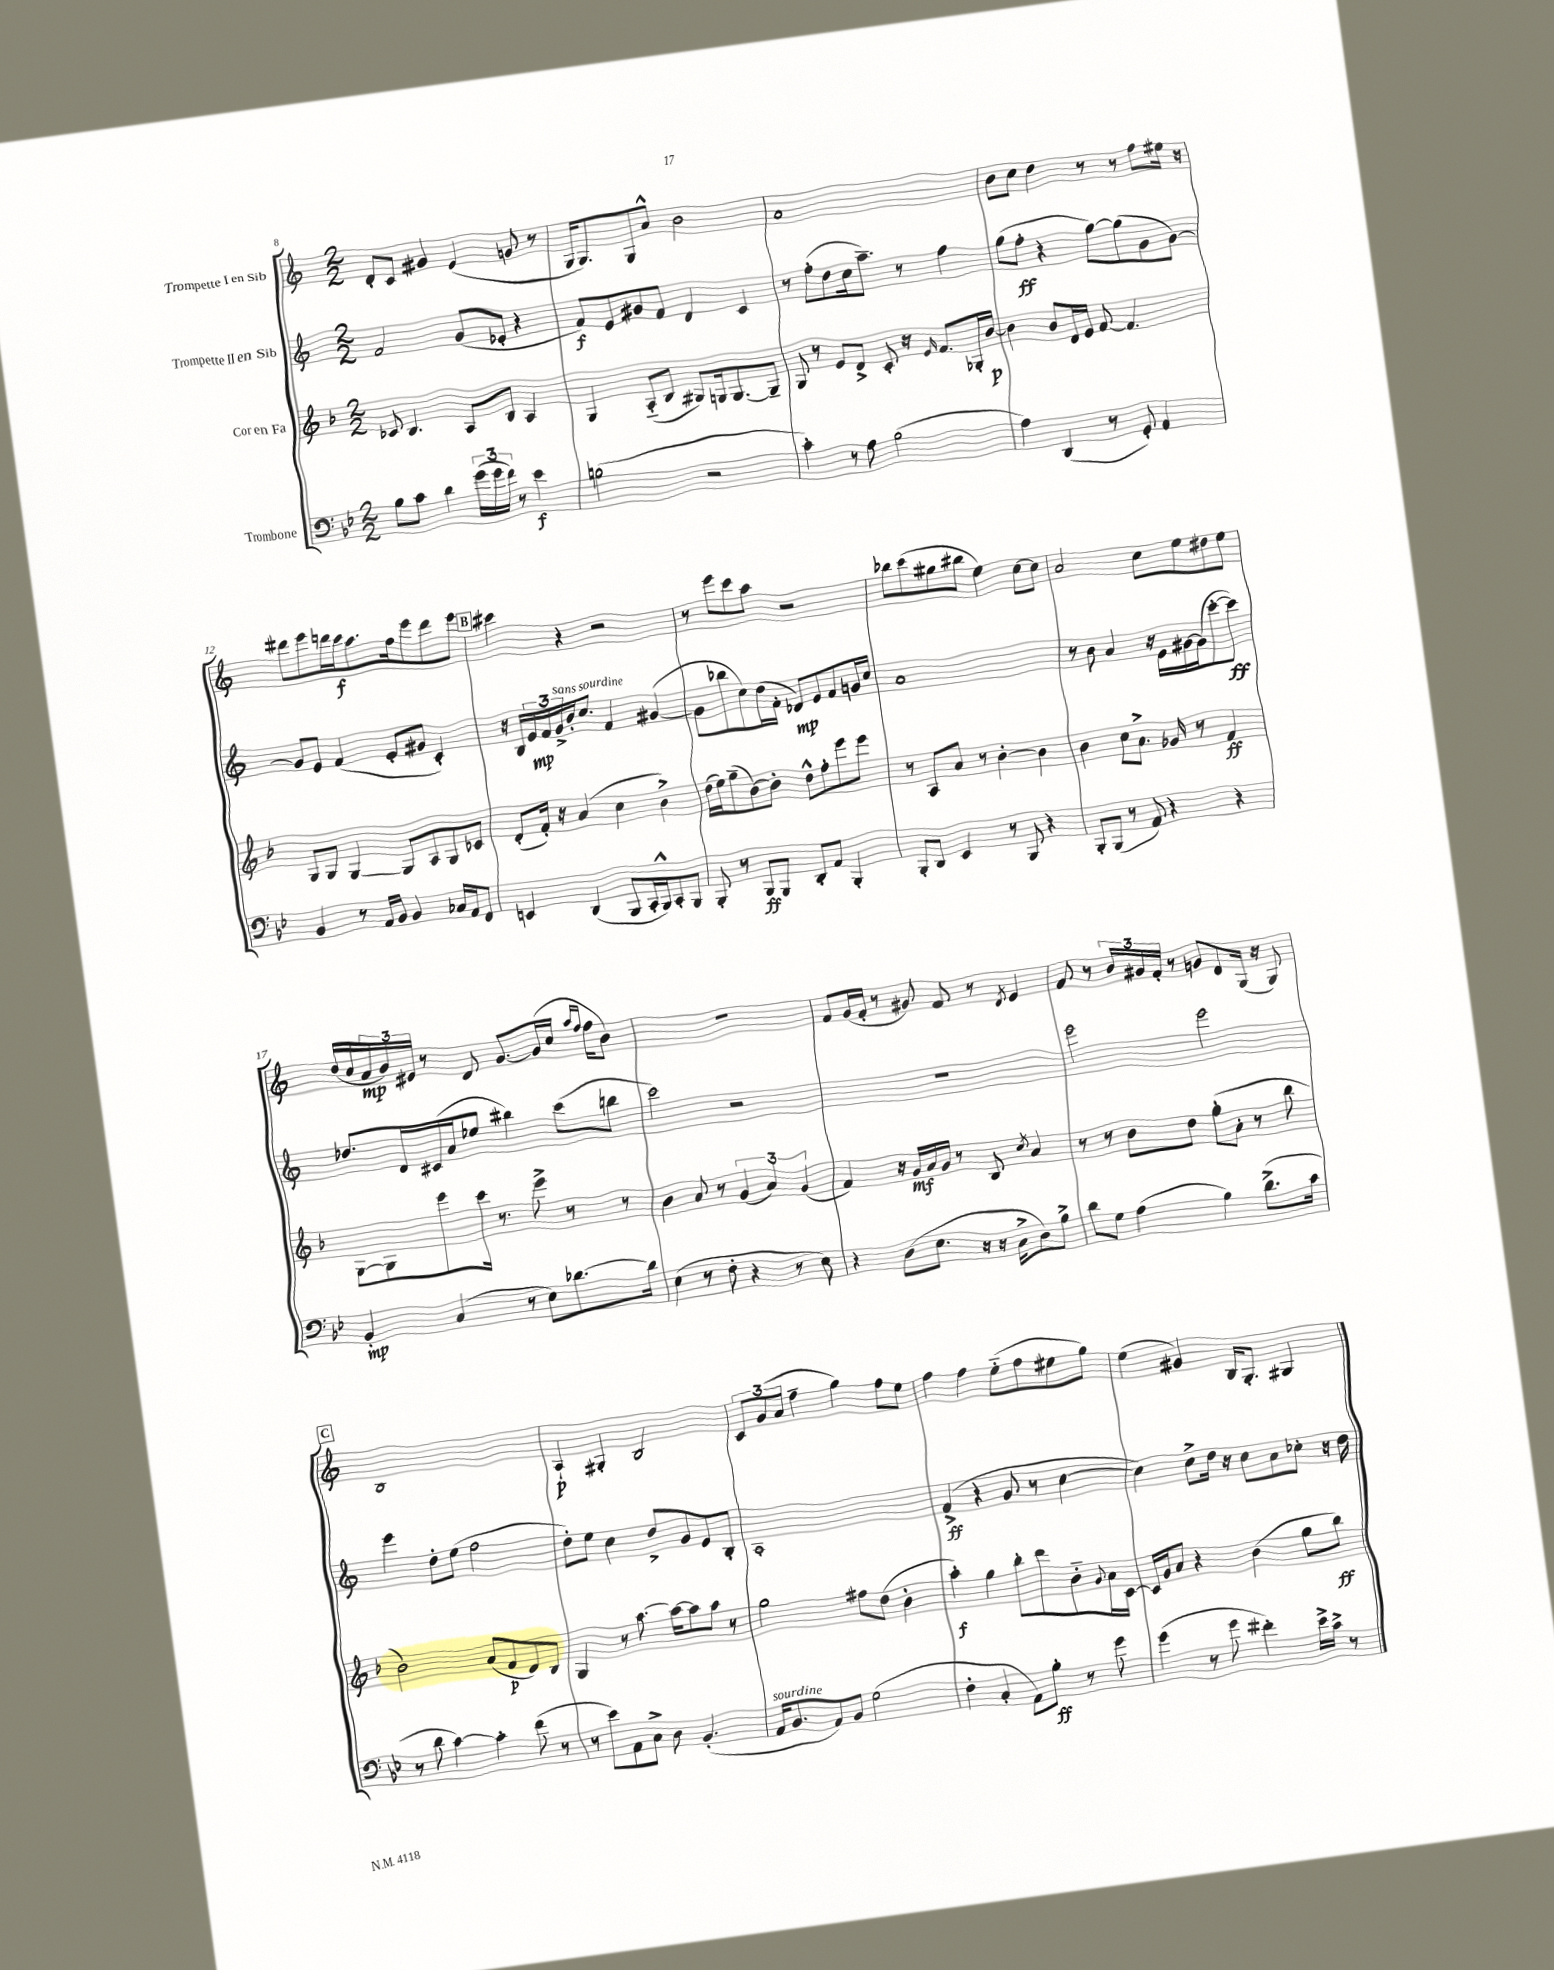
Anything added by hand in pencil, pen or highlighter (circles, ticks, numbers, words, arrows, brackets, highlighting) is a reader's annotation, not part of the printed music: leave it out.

**kern	**dynam	**kern	**dynam	**kern	**dynam	**kern	**dynam
*part4	*part4	*part3	*part3	*part2	*part2	*part1	*part1
*staff4	*staff4	*staff3	*staff3	*staff2	*staff2	*staff1	*staff1
*I"Trombone	*	*I"Cor en Fa	*	*I"Trompette II en Sib	*	*I"Trompette I en Sib	*
*clefF4	*	*clefG2	*	*clefG2	*	*clefG2	*
*k[b-e-]	*	*k[b-]	*	*k[]	*	*k[]	*
*M2/2	*	*M2/2	*	*M2/2	*	*M2/2	*
=8	=8	=8	=8	=8	=8	=8	=8
8B-\L	.	8c-X/	.	2f/	.	8d'/L	.
8c\J	.	4.B-/	.	.	.	8c/J	.
4d\	.	.	.	.	.	4g#X/	.
(24g\LL	.	8A/L	.	(8g/L	.	(4e/	.
24g\	.	.	.	.	.	.	.
24f\JJ)	.	.	.	.	.	.	.
8r	.	8B-/J	.	8e-X'/J	.	.	.
4e-\	f	4A/	.	4r	.	8gn/	.
.	.	.	.	.	.	8r	.
=9	=9	=9	=9	=9	=9	=9	=9
(2Bn\	.	4G/	.	8f/L)	f	16G/KL	.
.	.	.	.	.	.	8.G/)	.
.	.	.	.	8e/	.	.	.
.	.	(8A/L	.	8g#X/	.	8G/	.
.	.	8B-/J	.	8f/J	.	8a^^/J	.
2r	.	8G#X/L)	.	4d/	.	2b\	.
.	.	16Gn/k	.	.	.	.	.
.	.	[8.G/	.	.	.	.	.
.	.	.	.	4c/	.	.	.
.	.	8G~/J]	.	.	.	.	.
=10	=10	=10	=10	=10	=10	=10	=10
4c'\)	.	8G/	.	8r	.	1a	.
.	.	8r	.	(8ff'\L	.	.	.
8r	.	8e/L	.	8dd\	.	.	.
8A\	.	8d^/J	.	16cc\k	.	.	.
.	.	.	.	8.aa~\J)	.	.	.
(2B-\	.	8c'/	.	.	.	.	.
.	.	16r	.	8r	.	.	.
.	.	16qqe/	.	.	.	.	.
.	.	8.f/L	.	.	.	.	.
.	.	.	.	4ff\	.	.	.
.	.	16G-X'/L	.	.	.	.	.
.	.	[16b-/JJ	p	.	.	.	.
=11	=11	=11	=11	=11	=11	=11	=11
4A\)	.	4b-\]	.	(8gg\L	.	8b\L	.
.	.	.	.	8ff'\J	ff	8cc\J	.
(4DD/	.	8b-/L	.	4r	.	4dd\	.
.	.	16d/L	.	.	.	.	.
.	.	16e/JJ	.	.	.	.	.
8r	.	[8f/	.	[8gg\L)	.	8r	.
8GG'/)	.	4.f/]	.	(8gg\]	.	8r	.
4AA/	.	.	.	8g\	.	8ff\L	.
.	.	.	.	[8g\J)	.	16ee#X\Jk	.
.	.	.	.	.	.	16r	.
!!LO:LB:g=z
=12	=12	=12	=12	=12	=12	=12	=12
4BB-/	.	8G/L	.	8g/L]	.	8ddd#X\L	.
.	.	8G/J	.	8e/J	.	8eee\	.
8r	.	[4G/	.	(4f/	.	16dddn\L	.
.	.	.	.	.	.	16ccc\J	f
16AA/LL	.	.	.	.	.	8.aa\	.
16BB-/JJ	.	.	.	.	.	.	.
4BB-/	.	8G/L]	.	8e'/L	.	.	.
.	.	.	.	.	.	16ff\k	.
.	.	8A/	.	8g#X/J	.	8eee\	.
16C-X/LL	.	8G/	.	4c'/)	.	8ddd\	.
16AA/J	.	.	.	.	.	.	.
8FF/J	.	8c-X/J	.	.	.	8eee\J	.
!!LO:REH:place=s1:t=B
=13	=13	=13	=13	=13	=13	=13	=13
4EEn/	.	(8d'/L	.	16r	.	4ccc#X\	.
.	.	.	.	16B/LL	.	.	.
.	.	16f'/Jk)	.	24e/	mp	.	.
.	.	.	.	24f/	.	.	.
.	.	16r	.	.	.	.	.
!	!	!	!	!LO:TX:a:i:t=sans sourdine	!	!	!
.	.	.	.	24g^/	.	.	.
(4DD/	.	(4a/	.	16b'/J	.	4r	.
.	.	.	.	8.cc/J	.	.	.
8BBB-/L	.	4cc\	.	4f/	.	2r	.
16CC'/L	.	.	.	.	.	.	.
16BBB-^^/J)	.	.	.	.	.	.	.
8CC'/	.	4b-^\)	.	([4g#X/	.	.	.
8BBB-/J	.	.	.	.	.	.	.
=14	=14	=14	=14	=14	=14	=14	=14
8BBB-'/	.	(16dd\LL	.	8g#\L]	.	8r	.
.	.	16ee\J)	.	.	.	.	.
8r	.	(8gg~\	.	8bb-X\	.	8eee\L	.
8BBB-/L	ff	[8b-\)	.	8cc\)	.	8ccc\	.
8BBB-/J	.	8b-'\J]	.	(16dd\L	.	8aa\J	.
.	.	.	.	16f'\JJ	.	.	.
8DD'/L	.	8dd^^\L	.	8d-X/L)	mp	2r	.
8AA/J	.	8ff'\	.	8e/	.	.	.
4BBB-'/	.	8eee\	.	8f/	.	.	.
.	.	8eee\J	.	16gn/L	.	.	.
.	.	.	.	16cc/JJ	.	.	.
=15	=15	=15	=15	=15	=15	=15	=15
8BBB-'/L	.	8r	.	1a	.	8bb-X\L	.
8DD/J	.	8A/L	.	.	.	(8ccc\	.
4EE-/	.	8a/J	.	.	.	8gg#X\	.
.	.	8r	.	.	.	8bb#X\J	.
8r	.	[4b-'\	.	.	.	4ee\)	.
8BBB-/	.	.	.	.	.	.	.
4r	.	4b-\]	.	.	.	[8cc\L	.
.	.	.	.	.	.	8cc\J]	.
=16	=16	=16	=16	=16	=16	=16	=16
8BBB-'/L	.	4b-\	.	8r	.	2a/	.
(8BBB-/J	.	.	.	8b\	.	.	.
8r	.	8cc\L	.	4a/	.	.	.
8AA/)	.	8.a^\J	.	.	.	.	.
4r	.	.	.	16r	.	8cc\L	.
.	.	16g-X/	.	16e\LL	.	.	.
.	.	8r	.	[16g#X\	.	8ee\	.
.	.	.	.	(16g#\J]	.	.	.
4r	.	4f/	ff	[8ccc'\	.	8dd#X\	.
.	.	.	.	8ccc\J])	ff	8ee\J	.
!!LO:LB:g=z
=17	=17	=17	=17	=17	=17	=17	=17
4BB-'/	mp	[8G\L	.	8.dd-X/L	.	(16dd/LL	.
.	.	.	.	.	.	16cc/	.
.	.	8G\]	.	.	.	24a/	mp
.	.	.	.	.	.	24b/)	.
.	.	.	.	16d/L	.	.	.
.	.	.	.	.	.	24e#X/JJ	.
(4C/	.	8eee\	.	(16c#X/	.	8r	.
.	.	.	.	16a/J	.	.	.
.	.	16ccc\Jk	.	8ee-X/J	.	8d/	.
.	.	8.r	.	.	.	.	.
8r	.	.	.	4bb#X\)	.	[8.g/L	.
8E-\L)	.	8eee^\	.	.	.	.	.
.	.	.	.	.	.	(16g/L]	.
[8.d-X\	.	8r	.	(8ccc\L	.	16cc/JJ	.
.	.	.	.	.	.	16qqaa/LL	.
.	.	.	.	.	.	16qqff/JJ	.
.	.	.	.	.	.	16ff\KL	.
.	.	8r	.	8bbn\J	.	8b\J)	.
16d-\Jk]	.	.	.	.	.	.	.
=18	=18	=18	=18	=18	=18	=18	=18
(4E-\	.	4b-\	.	2ccc\)	.	1r	.
8r	.	8a/	.	.	.	.	.
8F'\	.	8r	.	.	.	.	.
4r	.	(6g/	.	2r	.	.	.
.	.	6a/)	.	.	.	.	.
8r	.	.	.	.	.	.	.
.	.	(6g/	.	.	.	.	.
8E-\)	.	.	.	.	.	.	.
=19	=19	=19	=19	=19	=19	=19	=19
4r	.	4f/)	.	1r	.	8f/L	.
.	.	.	.	.	.	(16g/L	.
.	.	.	.	.	.	16f'/JJ	.
(8D\L	.	16r	.	.	.	8r	.
.	.	16g/LL	mf	.	.	.	.
8.E-\J	.	16a/	.	.	.	8g#X/)	.
.	.	16g/JJ	.	.	.	.	.
.	.	8r	.	.	.	8f/	.
16r	.	.	.	.	.	.	.
16r	.	8B-/	.	.	.	8r	.
16C^\KL	.	.	.	.	.	.	.
.	.	8qcc/	.	.	.	8qd/	.
8D\)	.	4a/	.	.	.	4e/	.
8B-^\J	.	.	.	.	.	.	.
=20	=20	=20	=20	=20	=20	=20	=20
8d\L	.	8r	.	2eee\	.	8f/	.
8G\J	.	8r	.	.	.	8r	.
(4A\	.	8b-\L	.	.	.	24b/LL	.
.	.	.	.	.	.	24g#X/	.
.	.	.	.	.	.	24f'/JJ	.
.	.	8dd\J	.	.	.	8r	.
4B-\)	.	(8gg'\L	.	2eee\	.	8gn/L	.
.	.	8a'\J	.	.	.	8d/	.
(8.d^\L	.	8r	.	.	.	(16G/Jk	.
.	.	.	.	.	.	16r	.
.	.	8bb-\	.	.	.	8G/)	.
16c\Jk	.	.	.	.	.	.	.
!!LO:LB:g=z
!!LO:REH:place=s1:t=C
=21	=21	=21	=21	=21	=21	=21	=21
8r	.	2b-\)	.	4eee\	.	1B	.
8d\	.	.	.	.	.	.	.
[4c\)	.	.	.	8dd'\L	.	.	.
.	.	.	.	(8ee\J	.	.	.
4c'\]	.	(8a/L	.	2ff\	.	.	.
.	.	8f/	p	.	.	.	.
(8f\	.	8d/)	.	.	.	.	.
8r	.	8B-/J	.	.	.	.	.
=22	=22	=22	=22	=22	=22	=22	=22
8r	.	4G/	.	8dd'\L)	.	4A`/	p
8e-\L)	.	.	.	8ee\J	.	.	.
8AA\	.	8r	.	4cc\	.	4G#X'/	.
8C^\J	.	[8.aa\	.	.	.	.	.
8D\	.	.	.	8dd^/L	.	2B/	.
.	.	16aa\KL_	.	.	.	.	.
(4.BB-'/	.	8aa\]	.	8g/	.	.	.
.	.	8aa\J	.	8e/	.	.	.
.	.	8r	.	8B'/J	.	.	.
=23	=23	=23	=23	=23	=23	=23	=23
!LO:TX:a:i:t=sourdine	!	!	!	!	!	!	!
16AA/KL	.	2gg\	.	1A'	.	12c/L	.
8.BB-/	.	.	.	.	.	.	.
.	.	.	.	.	.	(12g/	.
.	.	.	.	.	.	12a/J	.
8AA/)	.	.	.	.	.	4ff~\	.
8BB-/J	.	.	.	.	.	.	.
(2G\	.	8ff#X\L	.	.	.	4gg\)	.
.	.	(8dd\J	.	.	.	.	.
.	.	4b-'\	.	.	.	8ff\L	.
.	.	.	.	.	.	8ee\J	.
=24	=24	=24	=24	=24	=24	=24	=24
4F'\	.	4aa'\)	f	(4f^/	ff	4ff\	.
4C'/	.	4gg\	.	4r	.	4ff\	.
8AA\L)	.	8bb-'\L	.	8g/	.	(8ee\L	.
8B-'\J	ff	8ddd\	.	8r	.	8ff\	.
8r	.	8b-\	.	[4cc\	.	8ee#X\	.
.	.	8qqg/	.	.	.	.	.
8g\	.	16a\L	.	.	.	8gg\J)	.
.	.	[16c\JJ	.	.	.	.	.
=25	=25	=25	=25	=25	=25	=25	=25
(4g\	.	16c/LL]	.	4cc\])	.	(4ee\	.
.	.	16g/J	.	.	.	.	.
.	.	8a/J	.	.	.	.	.
8r	.	4r	.	8cc^\L	.	4g#X/)	.
8g\	.	.	.	16dd\Jk	.	.	.
.	.	.	.	16r	.	.	.
4f#X'\)	.	(4b-\	.	8cc\L	.	16B/KL	.
.	.	.	.	.	.	8.G'/J	.
.	.	.	.	8a\	.	.	.
16e-^\LL	.	8gg\L	.	8cc-X'\J	.	4G#X/	.
16c^\JJ	.	.	.	.	.	.	.
8r	.	8bb-\J)	ff	16r	.	.	.
.	.	.	.	16dd\	.	.	.
==	==	==	==	==	==	==	==
*-	*-	*-	*-	*-	*-	*-	*-
